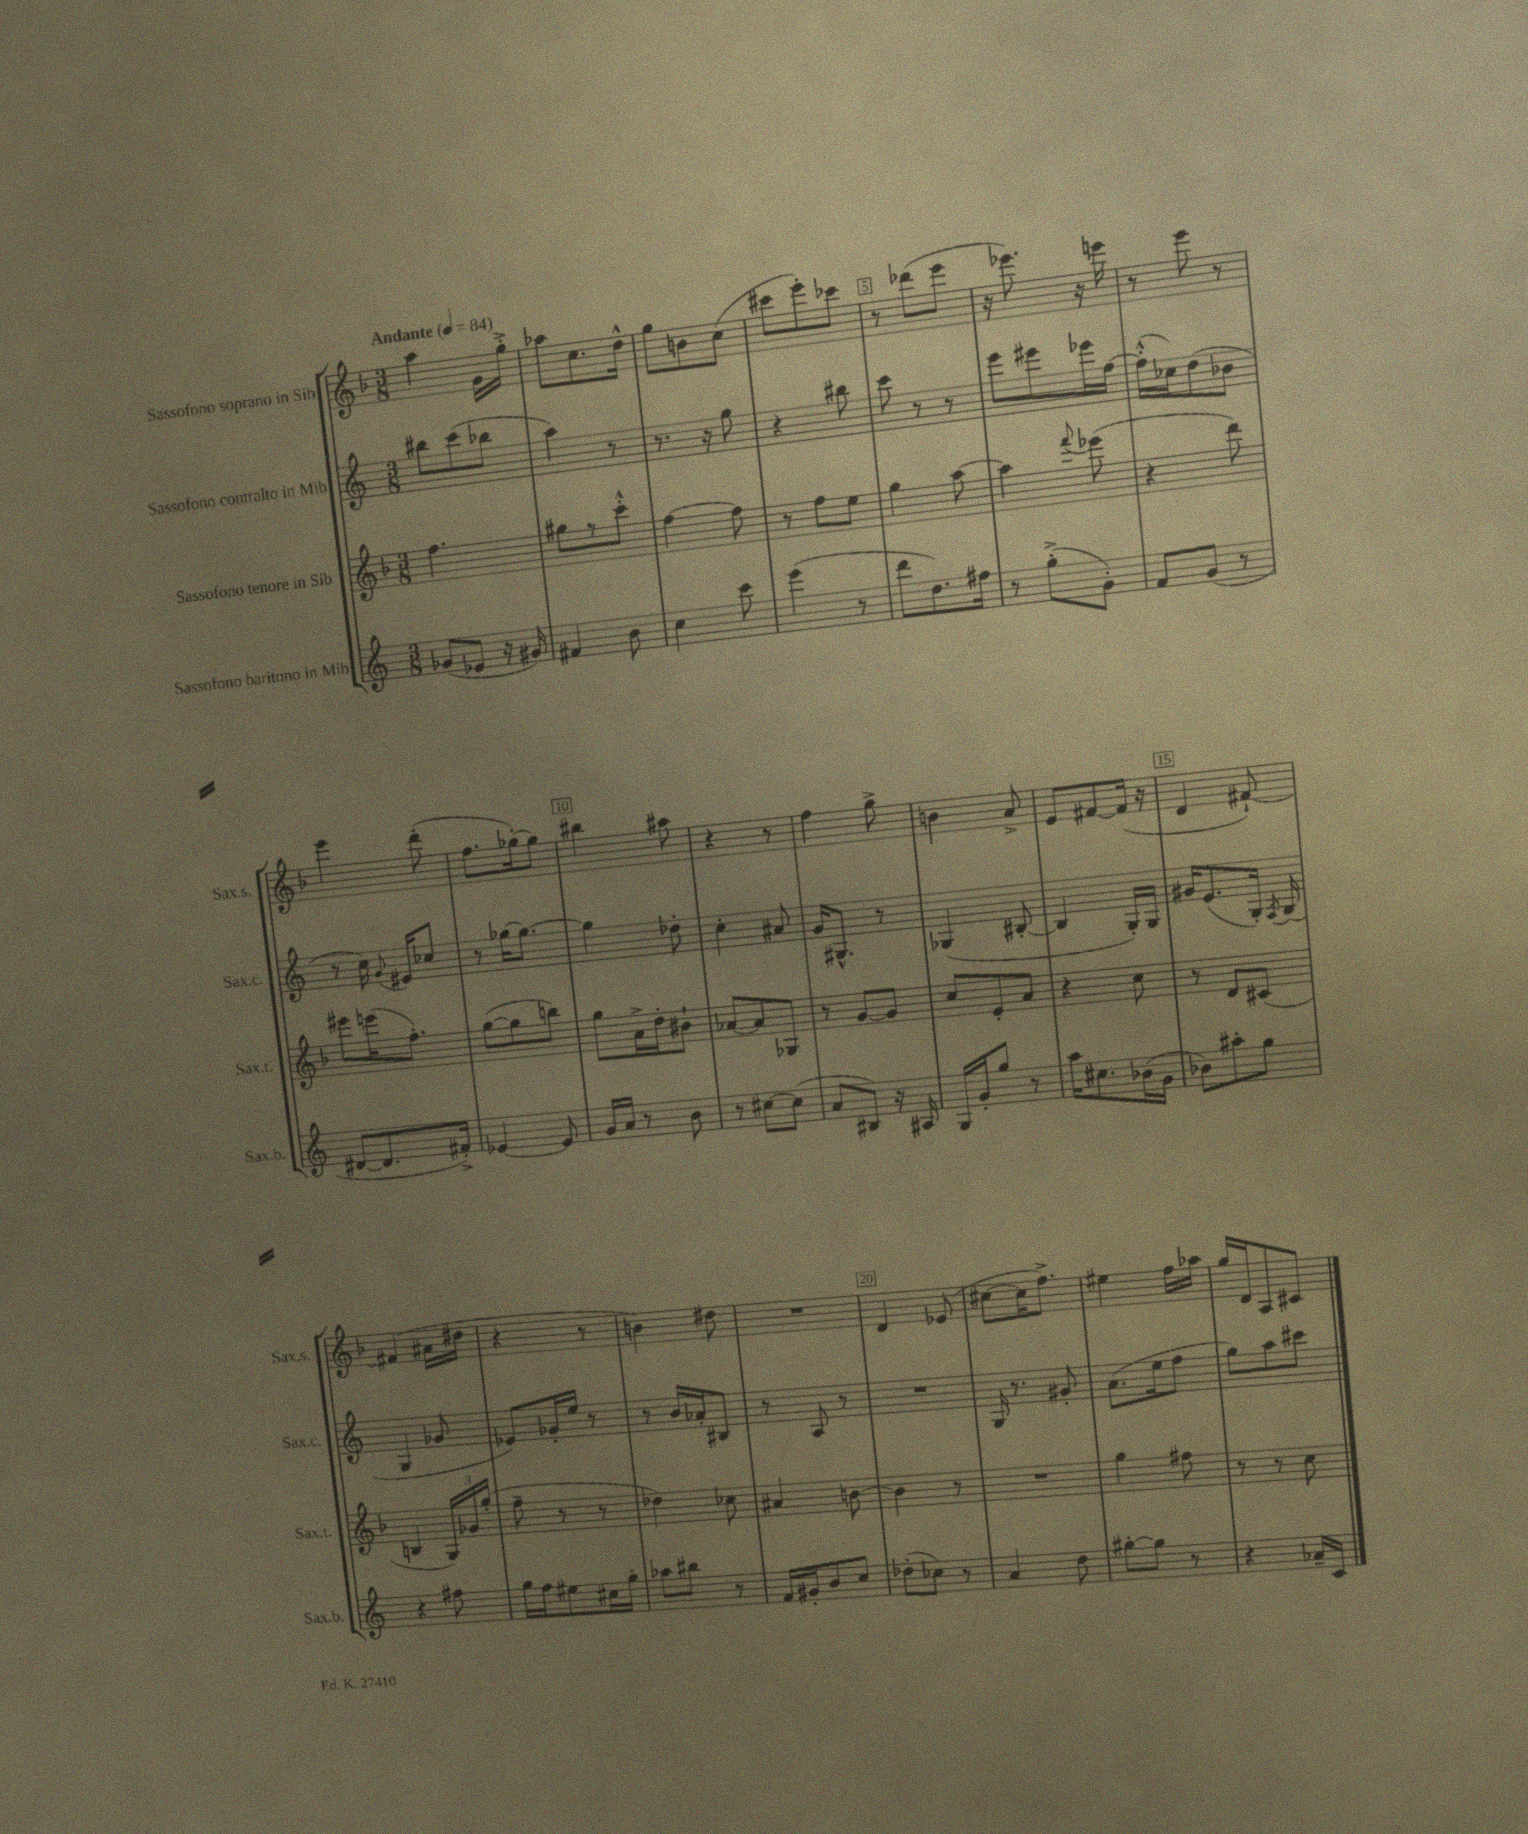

**kern	**kern	**kern	**kern
*staff4	*staff3	*staff2	*staff1
*clefG2	*clefG2	*clefG2	*clefG2
*k[]	*k[b-]	*k[]	*k[b-]
*M3/8	*M3/8	*M3/8	*M3/8
*MM84	*MM84	*MM84	*MM84
(8g-	4.ff	8bb#	4aa
8e-	.	(8ccc	.
16r	.	8bb-	16g
16g#)	.	.	16gg'^
=	=	=	=
4f#	8gg#	4aa)	8aa-
.	8r	.	8.cc
8b	8ccc'^^	8r	.
.	.	.	16dd^^
=	=	=	=
4cc	[4ff	8.r	8gg
.	.	.	8b
.	.	16r	.
8ccc	8ff]	8gg	(8cc
=	=	=	=
(4eee	8r	4r	8ccc#
.	8ff	.	8eee')
8r	8ee	8bb#	8ccc-
=	=	=	=
8ddd	4gg	8ccc	8r
8.dd)	.	8r	(8ddd-
.	[8aa	8r	8eee
16ff#	.	.	.
=	=	=	=
8r	4aa]	8eee	16r
.	.	.	8.eee-)
(8gg'^	.	8eee#	.
.	8qqfff	.	.
8g')	(8eee-	16eee-	16r
.	.	[16ff	16eee
=	=	=	=
8f	4r	(16ff'^^]	8r
.	.	16cc-)	.
(8g	.	(8dd	8eee
8r	8ddd)	8b-	8r
=	=	=	=
[8d#	8eee#	8r	4eee
8.d#]	(16eee	16cc)	.
.	.	8qqg	.
.	8.ff')	16e#	.
.	.	8cc-	(8ddd'
16f#'^)	.	.	.
=	=	=	=
[4e-	([8gg	8r	8.ff
.	8gg]	[16gg-	.
.	.	8.gg-_	[16gg-')
8e-]	8bb)	.	8gg-]
=	=	=	=
16g	8gg	4gg-]	4bb#
16a	.	.	.
8r	16a^	.	.
.	16dd'	.	.
8b	8b#`	8dd-'	8aa#
=	=	=	=
8r	[8a-	4cc'	4r
[8cc#	8a-]	.	.
(8cc#]	8G-	8a#	8r
=	=	=	=
8a	8r	16g	4ff
.	.	8.G#^^	.
8B#)	[8g	.	.
16r	8g]	8r	8gg^
16A#	.	.	.
=	=	=	=
16G	8cc	(4G-	4b
16g'	.	.	.
8gg	8e'	.	.
8r	8a	[8B#'	8a^
=	=	=	=
16aa	4r	4B#]	8e
8.cc#	.	.	.
.	.	.	[8f#
(16b-	8cc	16G')	(16f#]
16g	.	16G	16r
=	=	=	=
8b-)	8r	16g#	4d
.	.	(8.e	.
8aa#'	8d	.	.
8gg	(8c#	16G')	[8f#`)
.	.	8qF	.
.	.	(16G	.
=	=	=	=
4r	4B	4G	(4f#]
8ff#	24G)	8g-	16a#
.	24g-	.	.
.	.	.	16dd#
.	(24gg'	.	.
=	=	=	=
16gg	8ff~	8e-)	4r
16ff	.	.	.
8ee#	8r	16g-'	.
.	.	16ee	.
16cc#	8r	8r	8r
16gg'	.	.	.
=	=	=	=
8aa-	4dd-)	8r	4b)
8bb#	.	16b	.
.	.	16a-'	.
8r	8cc-	8B#	8dd#
=	=	=	=
16f	4a#	8r	4.r
16g#'	.	.	.
8b	.	8A	.
8cc	[8b	8r	.
=	=	=	=
(8dd-'	4b]	4.r	4d
8cc-)	.	.	.
8r	8r	.	(8e-
=	=	=	=
4a	4.r	16G	[8cc#
.	.	8.r	.
.	.	.	16cc#]
.	.	.	8.ff^)
8dd	.	8g#'	.
=	=	=	=
[8gg#'	4gg	(8.a	4ee#
8gg#]	.	.	.
.	.	16ee	.
8r	8ff#	8ff	16ff
.	.	.	16aa-
=	=	=	=
4r	8r	8gg)	16gg
.	.	.	16d
.	8r	8aa	8A
16a-~	8cc	8ccc#	8c#
16c	.	.	.
==	==	==	==
*-	*-	*-	*-
